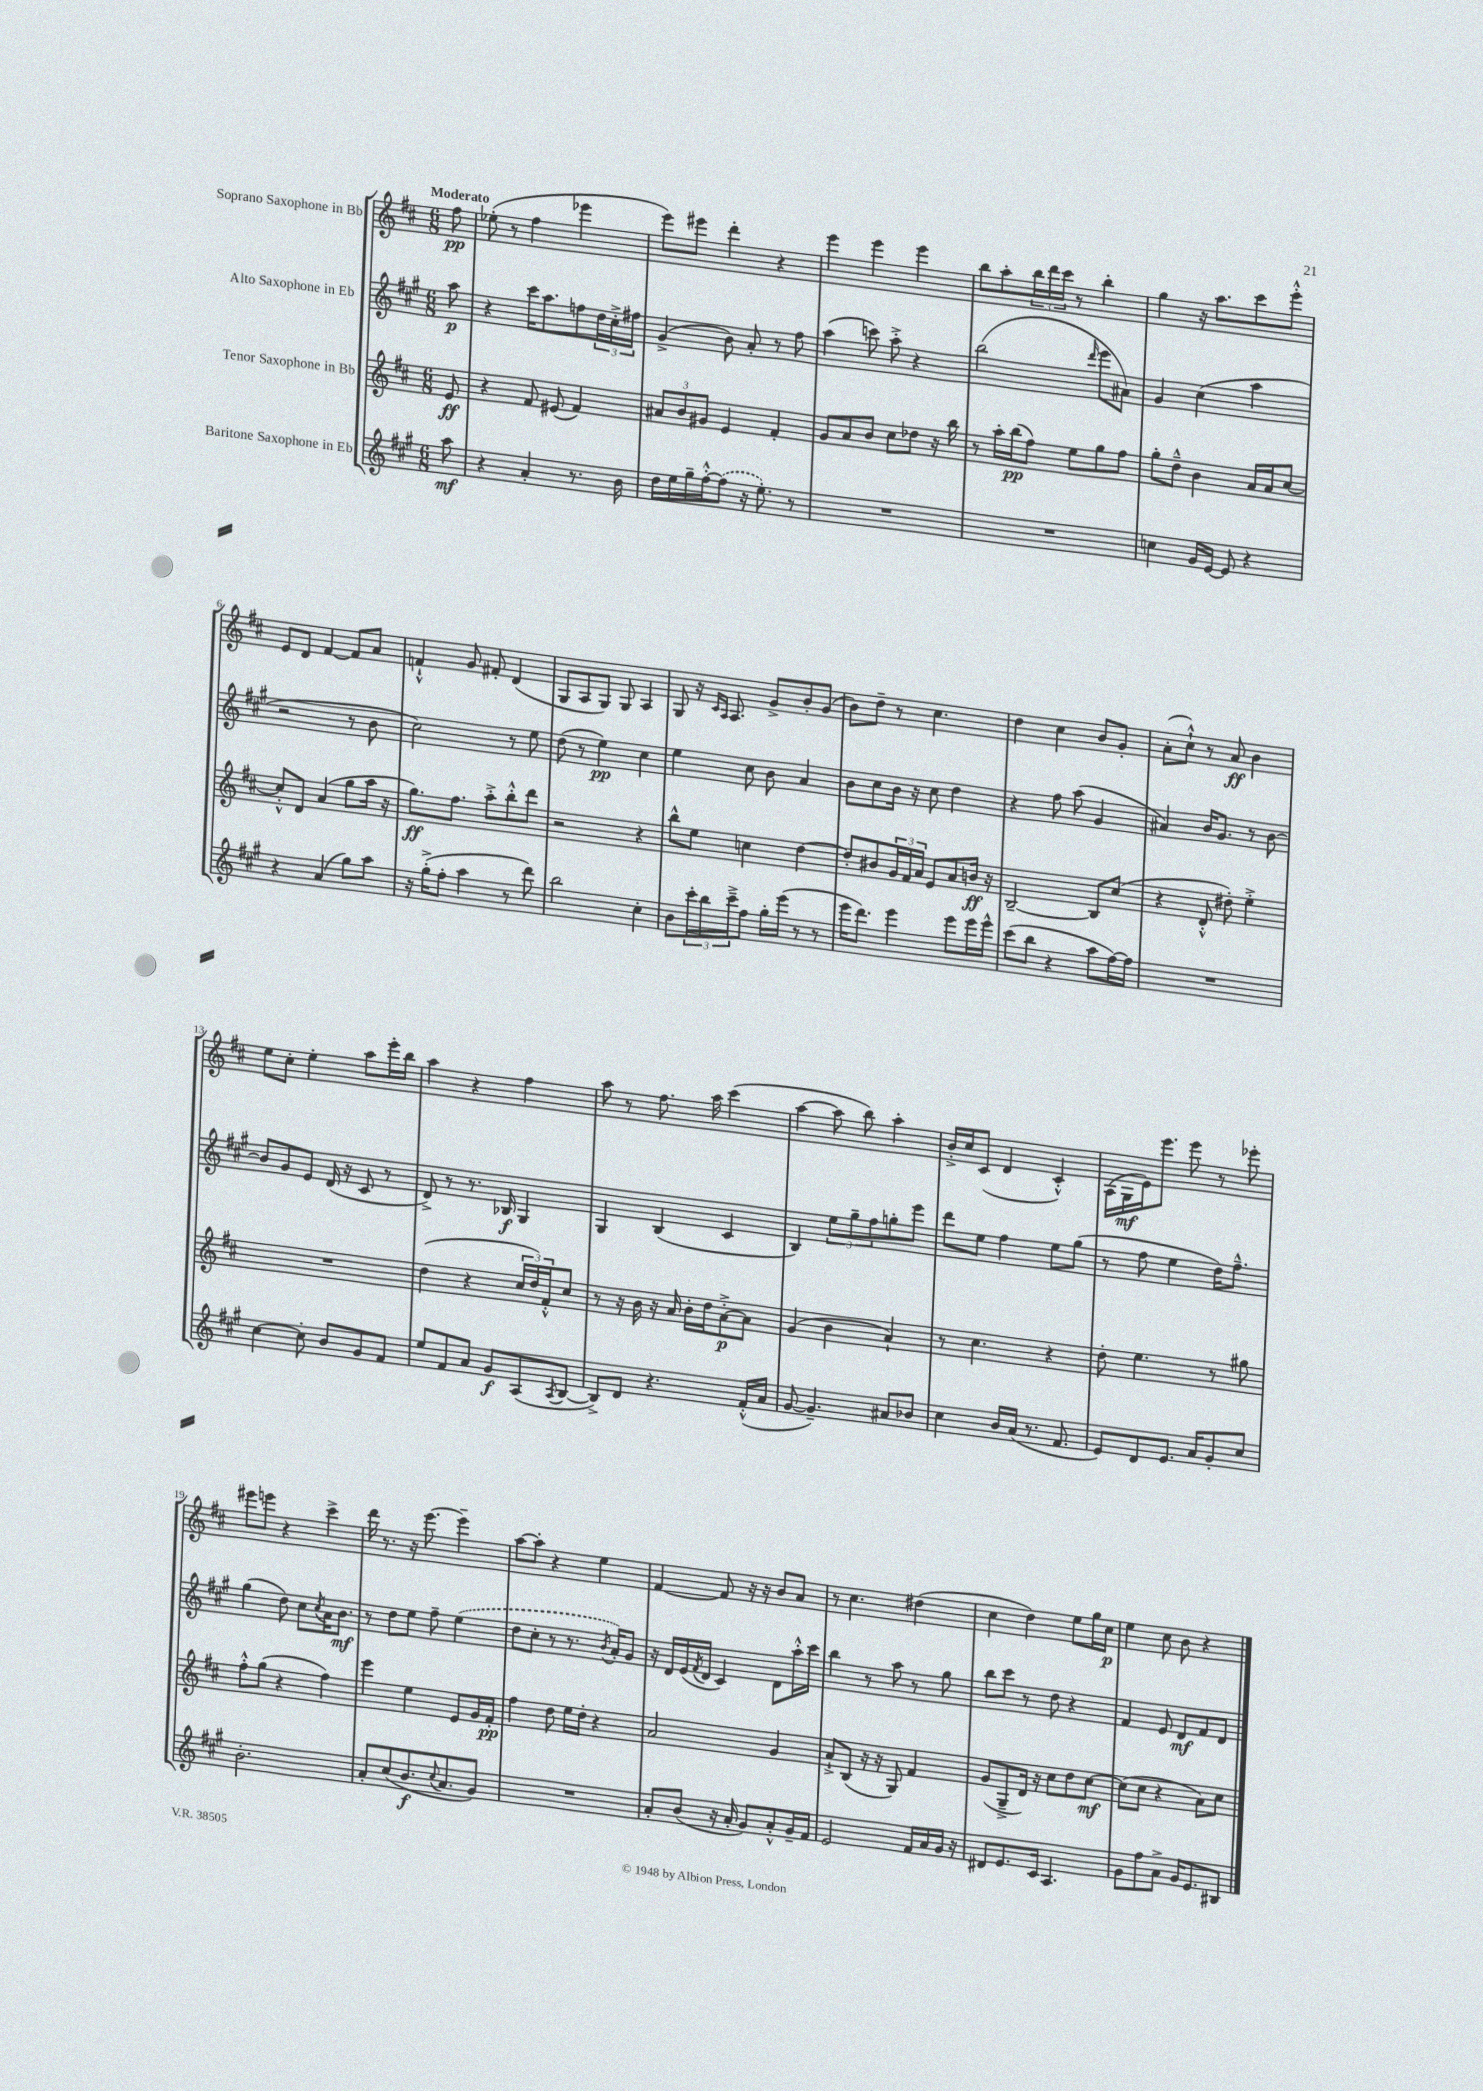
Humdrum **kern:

**kern	**dynam	**kern	**dynam	**kern	**dynam	**kern	**dynam
*part4	*part4	*part3	*part3	*part2	*part2	*part1	*part1
*staff4	*staff4	*staff3	*staff3	*staff2	*staff2	*staff1	*staff1
*I"Baritone Saxophone in Eb	*	*I"Tenor Saxophone in Bb	*	*I"Alto Saxophone in Eb	*	*I"Soprano Saxophone in Bb	*
*clefG2	*	*clefG2	*	*clefG2	*	*clefG2	*
*k[f#c#g#]	*	*k[f#c#]	*	*k[f#c#g#]	*	*k[f#c#]	*
*M6/8	*	*M6/8	*	*M6/8	*	*M6/8	*
=	=	=	=	=	=	=	=
!	!	!	!	!	!	!LO:TX:a:B:t=Moderato	!
8aa\	mf	8e/	ff	8aa\	p	8ff#\	pp
=1	=1	=1	=1	=1	=1	=1	=1
4r	.	4r	.	4r	.	(8ee-X'\	.
.	.	.	.	.	.	8r	.
4a'/	.	8f#/	.	16ccc#\KL	.	4ff#\	.
.	.	.	.	8.aa\	.	.	.
.	.	(8e#X/	.	.	.	.	.
8.r	.	4f#/)	.	8ffn\	.	4eee-X\	.
.	.	.	.	24dd\L	.	.	.
.	.	.	.	24cc#'^\	.	.	.
16b\	.	.	.	.	.	.	.
.	.	.	.	24ff#X\JJ	.	.	.
=2	=2	=2	=2	=2	=2	=2	=2
16dd\LL	.	12a#X/L	.	(4g#^/	.	8eee\L)	.
16ee\	.	.	.	.	.	.	.
.	.	12b/	.	.	.	.	.
16gg#~\	.	.	.	.	.	8eee#X\J	.
.	.	12g#X/J	.	.	.	.	.
[16ff#'^^\J	.	.	.	.	.	.	.
(8ff#\J]	.	4e/	.	8b\)	.	4ddd'\	.
16r	.	.	.	8a'/	.	.	.
8.ee'\)	.	.	.	.	.	.	.
.	.	4f#'/	.	8r	.	4r	.
8r	.	.	.	8ff#\	.	.	.
=3	=3	=3	=3	=3	=3	=3	=3
2.r	.	8g/L	.	(4aa\	.	4eee\	.
.	.	8a/	.	.	.	.	.
.	.	8b/J	.	8cccn\)	.	4eee\	.
.	.	8cc#\L	.	8aa'^\	.	.	.
.	.	8dd-X\J	.	4r	.	4eee\	.
.	.	16r	.	.	.	.	.
.	.	16bb\	.	.	.	.	.
=4	=4	=4	=4	=4	=4	=4	=4
2.r	.	8r	.	(2bb\	.	8bb\L	.
.	.	16aa'\LL	.	.	.	8aa'\	.
.	.	(16bb\J	pp	.	.	.	.
.	.	8ff#\J)	.	.	.	24bb\L	.
.	.	.	.	.	.	24ddd\	.
.	.	.	.	.	.	24ccc#\JJ	.
.	.	8ee\L	.	.	.	8r	.
.	.	.	.	16qqddd/	.	.	.
.	.	8gg\	.	8eee\L	.	4bb'\	.
.	.	8ff#\J	.	8a#X\J)	.	.	.
=5	=5	=5	=5	=5	=5	=5	=5
4ccn\	.	8gg'\L	.	4g#/	.	4gg\	.
.	.	8dd~^^\J	.	.	.	.	.
16g#/LL	.	4b\	.	(4cc#\	.	16r	.
[16e/JJ	.	.	.	.	.	8.aa\L	.
8e/]	.	.	.	.	.	.	.
4r	.	16a/LL	.	4aa\	.	8ccc#\	.
.	.	16a/J	.	.	.	.	.
.	.	[8cc#/J	.	.	.	8eee'^^\J	.
!!LO:LB:g=z
=6	=6	=6	=6	=6	=6	=6	=6
4r	.	8cc#'^^/L]	.	2r	.	8e/L	.
.	.	8d/J	.	.	.	8d/J	.
(4a/	.	(4a/	.	.	.	[4f#/	.
8gg#\L)	.	8gg\L	.	8r	.	8f#/L]	.
8aa\J	.	16aa\Jk	.	8b\	.	8a/J	.
.	.	16r	.	.	.	.	.
=7	=7	=7	=7	=7	=7	=7	=7
16r	.	8.gg\L)	ff	2cc#\)	.	4fn`^^/	.
(16gg#'^\KL	.	.	.	.	.	.	.
8ff#'\J	.	.	.	.	.	.	.
.	.	8.ff#\J	.	.	.	.	.
4aa\	.	.	.	.	.	8g/	.
.	.	8aa'^\L	.	.	.	8f#X'/	.
8r	.	8bb'^^\	.	8r	.	(4d/	.
8ddd\)	.	8ddd\J	.	8ee\	.	.	.
=8	=8	=8	=8	=8	=8	=8	=8
2bb\	.	2r	.	(8dd\	.	8G/L	.
.	.	.	.	8r	.	8A/	.
.	.	.	.	4ee\)	pp	8G/J)	.
.	.	.	.	.	.	8G/	.
4cc#'\	.	4r	.	4cc#\	.	4A/	.
=9	=9	=9	=9	=9	=9	=9	=9
8b\L	.	8bb^^\L	.	4ee\	.	8G/	.
24ccc#'\L	.	8ee\J	.	.	.	16r	.
24bb\	.	.	.	.	.	.	.
.	.	.	.	.	.	16qqc#/LL	.
.	.	.	.	.	.	16qqA/JJ	.
.	.	.	.	.	.	8.A/	.
24ccc#~^\J	.	.	.	.	.	.	.
8ff#\J	.	4ccn\	.	8cc#\	.	.	.
16gg#'\LL	.	.	.	8b\	.	8g^/L	.
(16eee\JJ	.	.	.	.	.	.	.
8r	.	[4dd\	.	4a/	.	8b'/	.
8r	.	.	.	.	.	(8g/J	.
=10	=10	=10	=10	=10	=10	=10	=10
16eee\KL	.	8dd'/L]	.	8b\L	.	8b\L)	.
8.ddd\J)	.	.	.	.	.	.	.
.	.	8b#X/	.	8cc#\	.	8dd~\J	.
4eee\	.	24g/L	.	16b\Jk	.	8r	.
.	.	24f#/	.	.	.	.	.
.	.	.	.	16r	.	.	.
.	.	24a/JJ	.	.	.	.	.
.	.	8e/L	.	8cc#\	.	4.cc#\	.
8eee\L	.	8a/	.	4dd\	.	.	.
16eee\L	.	16bn/Jk	ff	.	.	.	.
16eee^^\JJ	.	16r	.	.	.	.	.
=11	=11	=11	=11	=11	=11	=11	=11
(8ccc#\L	.	[2B~/	.	4r	.	4dd\	.
8bb\J	.	.	.	.	.	.	.
4r	.	.	.	8ff#\	.	4cc#\	.
.	.	.	.	(8aa\	.	.	.
8aa\L	.	8B/L]	.	4g#/	.	8b/L	.
[16ff#\L)	.	(8cc#/J	.	.	.	8g'/J	.
16ff#\JJ]	.	.	.	.	.	.	.
=12	=12	=12	=12	=12	=12	=12	=12
2.r	.	4r	.	4a#X/)	.	(8a'\L	.
.	.	.	.	.	.	8cc#`^^\J)	.
.	.	8d'^^/	.	16b/KL	.	8r	.
.	.	.	.	8.g#/J	.	.	.
.	.	8dd#X'\)	.	.	.	8a/	ff
.	.	4ee'^\	.	8r	.	4b\	.
.	.	.	.	[8b\	.	.	.
!!LO:LB:g=z
=13	=13	=13	=13	=13	=13	=13	=13
[4cc#\	.	2.r	.	8b/L]	.	8ee\L	.
.	.	.	.	8g#/	.	8cc#'\J	.
8cc#'\]	.	.	.	8e/J	.	4ee'\	.
8b/L	.	.	.	(16d/	.	.	.
.	.	.	.	16r	.	.	.
8g#/	.	.	.	8c#/	.	8aa\L	.
8f#/J	.	.	.	8r	.	16eee'\L	.
.	.	.	.	.	.	16bb\JJ	.
=14	=14	=14	=14	=14	=14	=14	=14
8ee/L	.	(4dd\	.	8d^/)	.	4aa\	.
8f#/	.	.	.	8r	.	.	.
8a/J	.	4r	.	8.r	.	4r	.
8g#/L	f	.	.	.	.	.	.
.	.	.	.	16B-X/	f	.	.
(8A/	.	24cc#/LL	.	4G#/	.	4ff#\	.
.	.	24dd/)	.	.	.	.	.
.	.	24f#'^^/J	.	.	.	.	.
8qA/	.	.	.	.	.	.	.
[8B/J	.	8cc#/J	.	.	.	.	.
=15	=15	=15	=15	=15	=15	=15	=15
8B^/L])	.	8r	.	4G#/	.	8aa\	.
8d/J	.	16r	.	.	.	8r	.
.	.	16b\	.	.	.	.	.
4.r	.	16r	.	(4B/	.	8.ff#\	.
.	.	16a/	.	.	.	.	.
.	.	16b'\LL	.	.	.	.	.
.	.	16dd\J	.	.	.	16aa\	.
.	.	[8a'^\	p	4c#/	.	(4ccc#\	.
(16f#'^^/LL	.	8a\J]	.	.	.	.	.
16a/JJ	.	.	.	.	.	.	.
=16	=16	=16	=16	=16	=16	=16	=16
[8g#/	.	(4g/	.	4B/)	.	[4aa\	.
4.g#~/])	.	.	.	.	.	.	.
.	.	4b\	.	12ee\L	.	8aa\]	.
.	.	.	.	12gg#~\	.	.	.
.	.	.	.	.	.	8bb\)	.
.	.	.	.	12ff#\	.	.	.
8a#X/L	.	4a`/)	.	8ggn'\	.	4aa'\	.
8b-X/J	.	.	.	8eee\J	.	.	.
=17	=17	=17	=17	=17	=17	=17	=17
4cc#\	.	8r	.	8ddd\L	.	16b'^/LL	.
.	.	.	.	.	.	16cc#/J	.
.	.	4.cc#\	.	8ee\J	.	(8c#/J	.
16b/LL	.	.	.	4ff#\	.	4d/	.
(16a/JJ	.	.	.	.	.	.	.
8.r	.	.	.	.	.	.	.
.	.	4r	.	8ee\L	.	4c#'^^/)	.
8.f#/	.	.	.	.	.	.	.
.	.	.	.	(8gg#\J	.	.	.
=18	=18	=18	=18	=18	=18	=18	=18
8e/L)	.	8dd'\	.	8r	.	(16A\LL	.
.	.	.	.	.	.	16G\	mf
8d/	.	4.ee\	.	8ff#\	.	16e\J)	.
.	.	.	.	.	.	8.eee\J	.
8.e/J	.	.	.	4ee\	.	.	.
.	.	.	.	.	.	8eee\	.
16a/KL	.	.	.	.	.	.	.
8g#'/	.	8r	.	16dd\KL)	.	8r	.
.	.	.	.	8.ff#~^^\J	.	.	.
8cc#/J	.	8gg#X\	.	.	.	8eee-X'\	.
!!LO:LB:g=z
=19	=19	=19	=19	=19	=19	=19	=19
2.b'\	.	8ff#'^^\L	.	(4gg#\	.	8eee#X\L	.
.	.	(8gg\J	.	.	.	8eeen\J	.
.	.	4r	.	8dd\)	.	4r	.
.	.	.	.	8cc#\L	.	.	.
.	.	.	.	8qcc#/	.	.	.
.	.	4ff#\)	.	16a\K	.	4ccc#^\	.
.	.	.	.	8.b\J	mf	.	.
=20	=20	=20	=20	=20	=20	=20	=20
8a'/L	.	4eee\	.	8r	.	16ddd\	.
.	.	.	.	.	.	8.r	.
(8cc#/	.	.	.	8dd\L	.	.	.
8.b/	f	4ee\	.	8ee\J	.	16r	.
.	.	.	.	.	.	[8.eee\	.
.	.	.	.	8ff#~\	.	.	.
8qqcc#/	.	.	.	.	.	.	.
8.a/	.	.	.	.	.	.	.
.	.	8e/L	.	(4ee\	.	4eee~\]	.
8g#/J)	.	16g/L	.	.	.	.	.
.	.	16f#'/JJ	pp	.	.	.	.
=21	=21	=21	=21	=21	=21	=21	=21
2.r	.	4ff#\	.	8dd\L	.	[8aa\L	.
.	.	.	.	8cc#'\J	.	8aa'\J]	.
.	.	8dd\	.	8r	.	4r	.
.	.	16ee\LL	.	8.r	.	.	.
.	.	16dd'\JJ	.	.	.	.	.
.	.	4r	.	.	.	4ee\	.
.	.	.	.	8qb/	.	.	.
.	.	.	.	16a'/KL)	.	.	.
.	.	.	.	8g#/J	.	.	.
=22	=22	=22	=22	=22	=22	=22	=22
8a'/L	.	2a/	.	16r	.	[4f#/	.
.	.	.	.	16d/LL	.	.	.
(8b/J	.	.	.	(16e/	.	.	.
.	.	.	.	8qf#/	.	.	.
.	.	.	.	16d/JJ	.	.	.
16r	.	.	.	4c#/)	.	8f#/]	.
16a'/	.	.	.	.	.	.	.
8g#/L)	.	.	.	.	.	16r	.
.	.	.	.	.	.	16r	.
8a'^^/	.	4g/	.	8d\L	.	8b/L	.
16g#~/L	.	.	.	16aa'^^\L	.	8a/J	.
16f#/JJ	.	.	.	16ccc#\JJ	.	.	.
=23	=23	=23	=23	=23	=23	=23	=23
2e/	.	8a`^/L	.	4bb\	.	8r	.
.	.	(8B/J	.	.	.	4.cc#\	.
.	.	16r	.	8r	.	.	.
.	.	16r	.	.	.	.	.
.	.	8G/)	.	8aa\	.	.	.
16f#/LL	.	4f#/	.	8r	.	(4dd#X\	.
16a/	.	.	.	.	.	.	.
16g#/JJ	.	.	.	8gg#\	.	.	.
16r	.	.	.	.	.	.	.
=24	=24	=24	=24	=24	=24	=24	=24
8d#X/L	.	(8g/L	.	8bb\L	.	4cc#\	.
8.e/	.	8G~^/	.	8ccc#\J	.	.	.
.	.	16d/Jk)	.	8r	.	4dd\)	.
16c#/Jk	.	16r	.	.	.	.	.
4.A/	.	8cc#\L	.	8dd\	.	.	.
.	.	8dd\	.	4r	.	8ee\L	.
.	.	[8cc#\J	mf	.	.	16gg\L	.
.	.	.	.	.	.	16cc#\JJ	p
=25	=25	=25	=25	=25	=25	=25	=25
8g#\L	.	(8cc#\L]	.	4f#/	.	4ee\	.
8ff#\	.	8cc#\J	.	.	.	.	.
8a^\J	.	4r	.	8e/	.	8cc#\	.
16g#/KL	.	.	.	8d/L	mf	8b\	.
8.e/	.	.	.	.	.	.	.
.	.	8a\L)	.	8f#/	.	4r	.
8B#X/J	.	8cc#\J	.	8d/J	.	.	.
==	==	==	==	==	==	==	==
*-	*-	*-	*-	*-	*-	*-	*-
